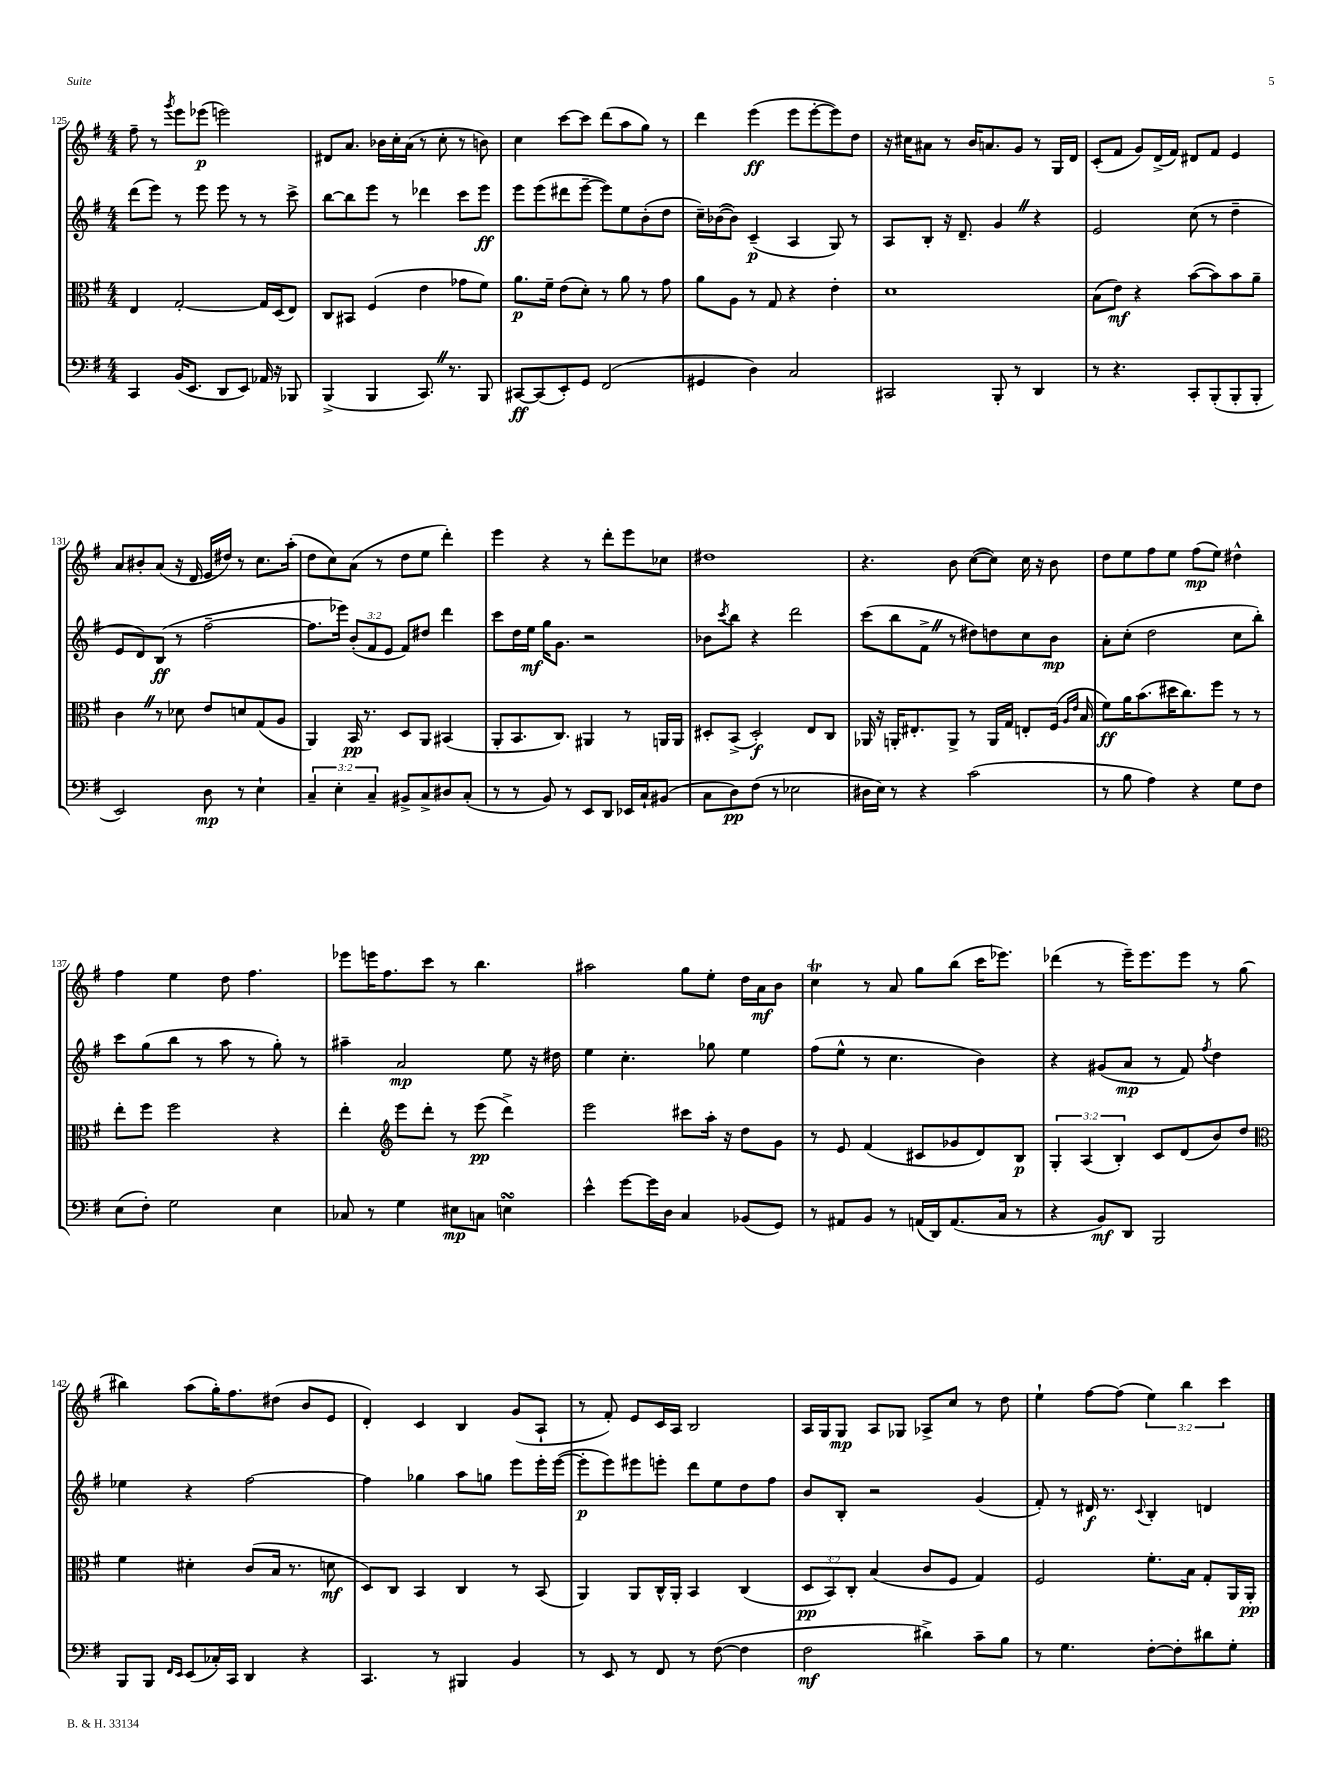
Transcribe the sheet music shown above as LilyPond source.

<<
\new StaffGroup <<
\new Staff = "s0" {
    \clef treble \key g \major \numericTimeSignature \time 4/4 \override Staff.TupletNumber.text = #tuplet-number::calc-fraction-text
    fis''8-- r8 \acciaccatura { g'''8 } e'''8 ees'''8\p( e'''2) |
    dis'8 a'8. bes'16 c''16-. a'16( r8 c''8-. r8 b'8) |
    c''4 c'''8~ c'''8 d'''8( a''8 g''8) r8 |
    d'''4 e'''4\ff( e'''8 e'''8~-. e'''8) d''8 |
    r16 cis''16 ais'8 r8 b'16 a'8. g'8 r8 g16 d'16 |
    c'8-.( fis'8 g'8) d'16->( fis'16) dis'8 fis'8 e'4 |
    a'8 bis'8-. a'8( r16 d'16 e'16 dis''16) r8 c''8. a''16-.( |
    d''8 c''8) a'8( r8 d''8 e''8 d'''4-.) |
    e'''4 r4 r8 d'''8-. e'''8 ces''8 |
    dis''1 |
    r4. b'8 c''8~( c''8) c''16 r16 b'8 |
    d''8 e''8 fis''8 e''8 fis''8\mp( e''8) dis''4-^ |
    fis''4 e''4 d''8 fis''4. |
    ees'''8 e'''16 fis''8. c'''8 r8 b''4. |
    ais''2 g''8 e''8-. d''16 a'16\mf b'8 |
    c''4\trill r8 a'8 g''8 b''8( c'''16 ees'''8.) |
    des'''4( r8 e'''16--) e'''8. e'''8 r8 g''8( |
    bis''4) a''8( g''16-.) fis''8. dis''8( b'8 e'8 |
    d'4-.) c'4 b4 g'8( a8-! |
    r8 fis'8-.) e'8 c'16 a16 b2 |
    a16 g16 g8\mp a8 ges8 aes8-> c''8 r8 d''8 |
    e''4-! fis''8~ fis''8( \tuplet 3/2 { e''4) b''4 c'''4 } \bar "|." |
}
\new Staff = "s1" {
    \clef treble \key g \major \numericTimeSignature \time 4/4 \override Staff.TupletNumber.text = #tuplet-number::calc-fraction-text
    d'''8( e'''8) r8 e'''8 e'''8 r8 r8 c'''8-> |
    b''8~ b''8 e'''8 r8 des'''4 c'''8 e'''8\ff |
    e'''8 e'''8( dis'''8 e'''8~-- e'''8) e''8 b'8-.( d''8 |
    c''16--) bes'16~( bes'8) c'4--\p( a4 g8) r8 |
    a8 b8-. r16 d'8.-- g'4 \once \override BreathingSign.text = \markup { \musicglyph "scripts.caesura.straight" } \breathe r4 |
    e'2 c''8( r8 d''4-- |
    e'8 d'8) b8\ff( r8 fis''2~-- |
    fis''8. ees'''16) \tuplet 3/2 { b'8-.( fis'8 e'8 } fis'8) dis''8 d'''4 |
    c'''8 d''16 e''16\mf g''16 g'8. r2 |
    bes'8 \acciaccatura { c'''8 } b''8 r4 d'''2 |
    c'''8( b''8 fis'8-> \once \override BreathingSign.text = \markup { \musicglyph "scripts.caesura.straight" } \breathe r8 dis''8) d''8 c''8 b'8\mp |
    a'8-. c''8-.( d''2 c''8 b''8-.) |
    c'''8 g''8( b''8 r8 a''8 r8 g''8-.) r8 |
    ais''4-- a'2\mp e''8 r16 dis''16 |
    e''4 c''4.-. ges''8 e''4 |
    fis''8( e''8-^ r8 c''4. b'4) |
    r4 gis'8( a'8\mp r8 fis'8) \acciaccatura { fis''8 } d''4 |
    ees''4 r4 fis''2~ |
    fis''4 ges''4 a''8 g''8 e'''8 e'''16-. e'''16~( |
    e'''8-.\p e'''8) eis'''8 e'''8-. d'''8 e''8 d''8 fis''8 |
    b'8 b8-. r2 g'4( |
    fis'8-.) r8 dis'16\f r8. \appoggiatura { c'8 } b4-. d'4 \bar "|." |
}
\new Staff = "s2" {
    \clef alto \key g \major \numericTimeSignature \time 4/4 \override Staff.TupletNumber.text = #tuplet-number::calc-fraction-text
    e4 g2~-. g16 d16( e8) |
    c8 bis,8 fis4( e'4 ges'8 fis'8) |
    a'8.\p fis'16-- e'8( d'8-.) r8 a'8 r8 g'8 |
    a'8 a8 r8 g8 r4 e'4-. |
    d'1 |
    b8( e'8\mf) r4 b'8~( b'8) b'8 a'8-- |
    c'4 \once \override BreathingSign.text = \markup { \musicglyph "scripts.caesura.straight" } \breathe r8 des'8 e'8 d'8 g8( a8 |
    a,4) b,16\pp r8. d8 a,8 bis,4( |
    a,8-. b,8. c8.) ais,4 r8 a,16 a,16 |
    dis8-. b,8->( dis2-.\f) e8 c8 |
    aes,16 r16 a,16-. eis8.-. a,8-> r8 a,16 g16 e8-. fis16( \grace { a16 e'16 } b16 |
    fis'8\ff) a'16 b'8.( dis''16 c''8.) fis''8 r8 r8 |
    e''8-. fis''8 fis''2 r4 |
    e''4-. \clef treble e'''8 d'''8-. r8 e'''8\pp( d'''4->) |
    e'''2 cis'''8 a''16-. r16 d''8 g'8 |
    r8 e'8 fis'4( cis'8 ges'8 d'8) b8\p |
    \tuplet 3/2 { g4-. a4( b4-.) } c'8 d'8( b'8) d''8 |
    \clef alto fis'4 dis'4-. c'8( b16 r8. d'8\mf |
    d8) c8 b,4 c4 r8 b,8( |
    a,4) a,8 c16-^ a,16-. b,4 c4( |
    \tuplet 3/2 { d8\pp b,8) c8-. } b4( c'8 fis8 g4) |
    fis2 fis'8.-. b16 g8-. a,16 a,16-.\pp \bar "|." |
}
\new Staff = "s3" {
    \clef bass \key g \major \numericTimeSignature \time 4/4 \override Staff.TupletNumber.text = #tuplet-number::calc-fraction-text
    c,4 b,16( e,8. d,8 e,8) aes,16 r16 bes,,8 |
    b,,4->( b,,4 c,8.) \once \override BreathingSign.text = \markup { \musicglyph "scripts.caesura.straight" } \breathe r8. b,,8 |
    cis,8~\ff cis,8( e,8-.) g,8 fis,2( |
    gis,4 d4) c2 |
    cis,2 b,,8-. r8 d,4 |
    r8 r4. c,8-. b,,8-.( b,,8-. b,,8-. |
    e,2) d8\mp r8 e4-! |
    \tuplet 3/2 { c4-- e4-. c4-- } bis,8-> c8-> dis8 c8-.( |
    r8 r8 b,8) r8 e,8 d,8 ees,16 c16-! bis,8( |
    c8 d8\pp) fis8( r8 ees2 |
    dis16 e16) r8 r4 c'2( |
    r8 b8 a4) r4 g8 fis8 |
    e8( fis8-.) g2 e4 |
    ces8 r8 g4 eis8\mp c8 e4\turn |
    e'4-^ g'8~ g'16 d16 c4 bes,8( g,8) |
    r8 ais,8 b,8 r8 a,16( d,16) a,8.( c16 r8 |
    r4 b,8\mf) d,8 b,,2 |
    b,,8 b,,8 \grace { fis,16 e,16 } e,8( ces16-.) c,16 d,4 r4 |
    c,4. r8 bis,,4 b,4 |
    r8 e,8 r8 fis,8 r8 fis8~( fis4 |
    fis2\mf dis'4->) c'8-- b8 |
    r8 g4. fis8~-. fis8-. dis'8 g8-. \bar "|." |
}
>>
>>
\layout { \context { \Score currentBarNumber = #125 } }
